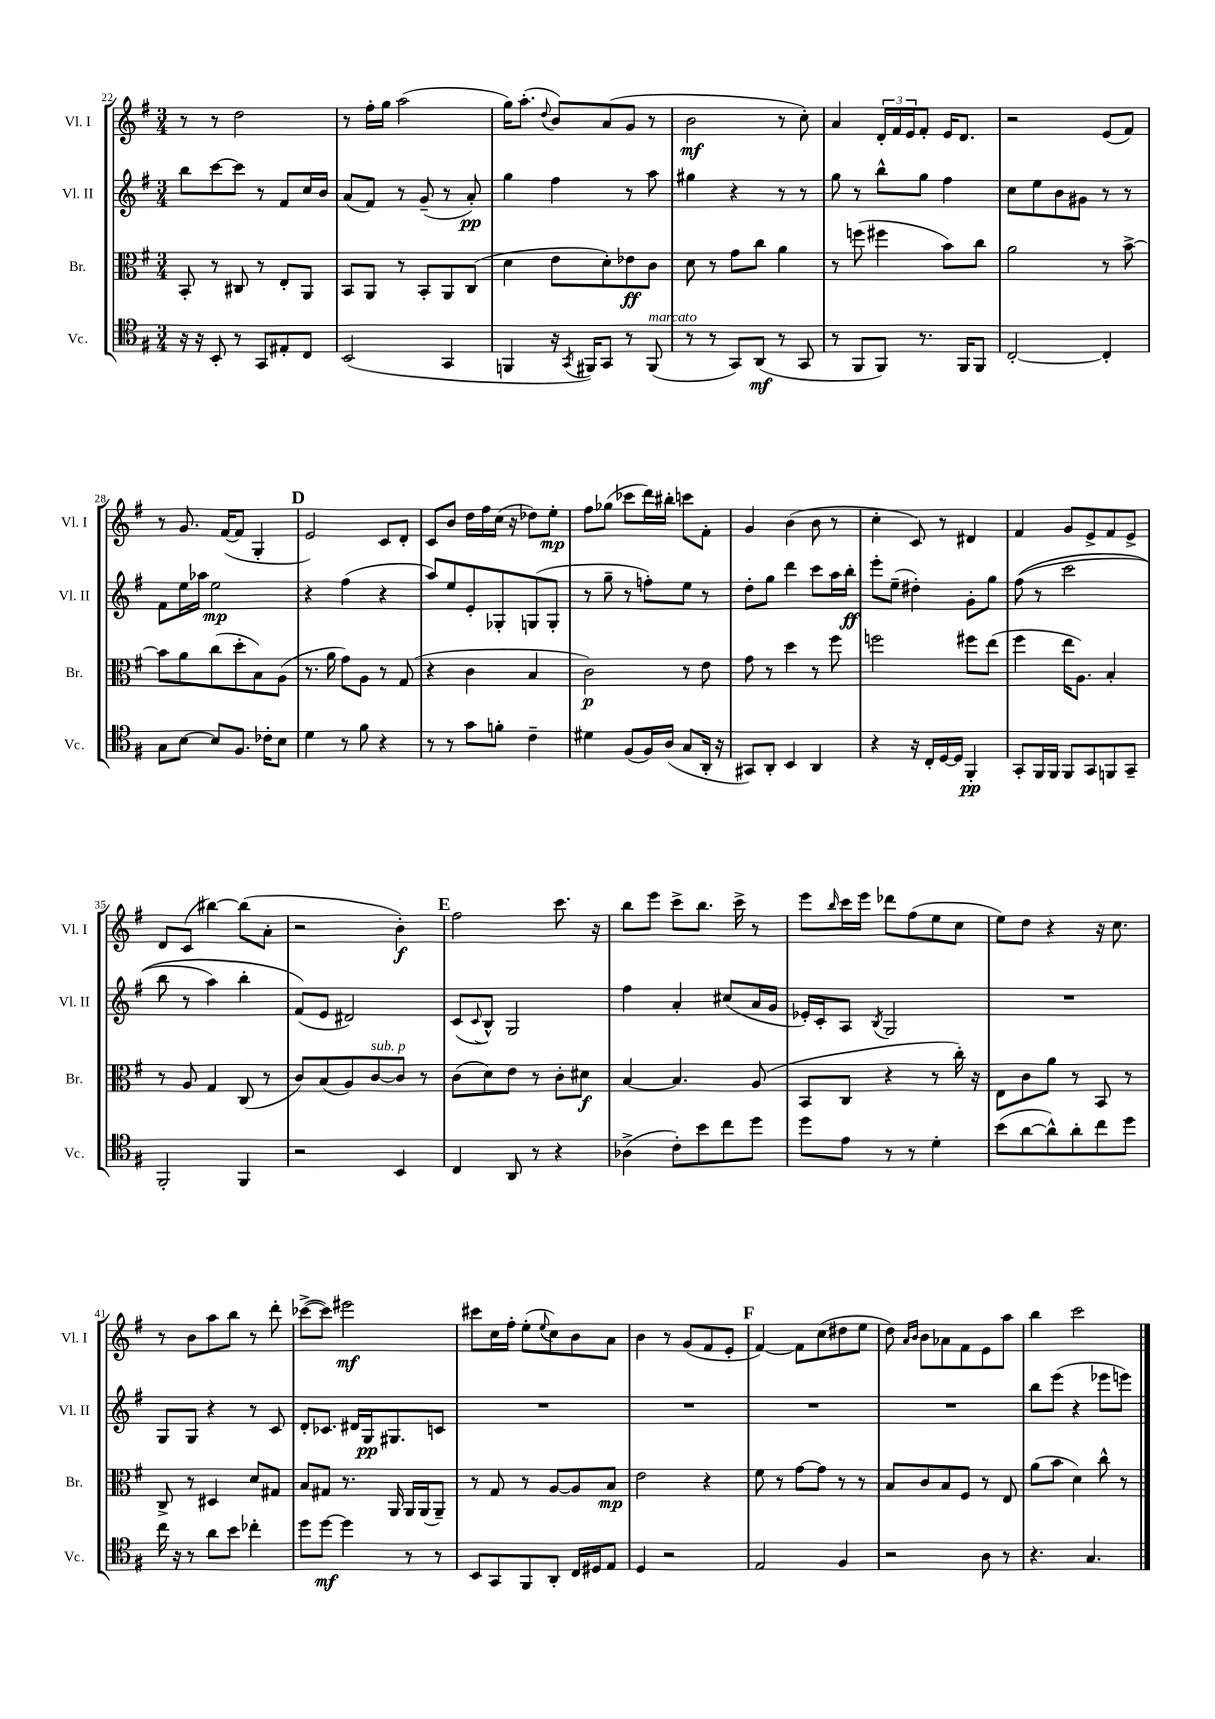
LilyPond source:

<<
\new StaffGroup <<
\new Staff = "s0" \with { instrumentName = "Vl. I" shortInstrumentName = "Vl. I" } {
    \clef treble \key g \major \numericTimeSignature \time 3/4
    r8 r8 d''2 |
    r8 fis''16-. g''16 a''2( |
    g''16) a''8.-.( \appoggiatura { d''8 } b'8) a'8( g'8 r8 |
    b'2\mf r8 c''8-.) |
    a'4 \tuplet 3/2 { d'16-. fis'16 e'16 } fis'8-. e'16 d'8. |
    r2 e'8( fis'8) |
    r8 g'8. fis'16~( fis'8 g4-. |
    \mark \markup { \bold "D" } e'2) c'8 d'8-. |
    c'8 b'8 d''16 fis''16 c''16( r16 des''8) e''8-.\mp |
    fis''8 ges''8( ces'''8 d'''16) bis''16-. c'''8 fis'8-. |
    g'4 b'4( b'8 r8 |
    c''4-. c'8) r8 dis'4 |
    fis'4 g'8 e'8-> fis'8 e'8-> |
    d'8 c'8( bis''4~) bis''8( a'8-. |
    r2 b'4-.\f) |
    \mark \markup { \bold "E" } fis''2 c'''8. r16 |
    b''8 e'''8 c'''8-> b''8. c'''16-> r8 |
    e'''8 \grace { b''16 } c'''16 e'''16 des'''8 fis''8( e''8 c''8 |
    e''8) d''8 r4 r16 c''8. |
    r8 b'8 a''8 b''8 r8 d'''8-. |
    ces'''8~->( ces'''8) eis'''2\mf |
    cis'''8 c''16 fis''16-. e''8-.( \appoggiatura { e''8 } c''8) b'8 a'8 |
    b'4 r8 g'8( fis'8 e'8-. |
    \mark \markup { \bold "F" } fis'4~) fis'8 c''8( dis''8 e''8 |
    d''8) \grace { a'16 b'16 } b'8 aes'8 fis'8 e'8 a''8 |
    b''4 c'''2 \bar "|." |
}
\new Staff = "s1" \with { instrumentName = "Vl. II" shortInstrumentName = "Vl. II" } {
    \clef treble \key g \major \numericTimeSignature \time 3/4
    b''8 c'''8~ c'''8 r8 fis'8 c''16 b'16 |
    a'8( fis'8) r8 g'8--( r8 a'8-.\pp) |
    g''4 fis''4 r8 a''8 |
    gis''4 r4 r8 r8 |
    g''8 r8 b''8-^ g''8 fis''4 |
    c''8 e''8 b'8 gis'8 r8 r8 |
    fis'8 e''16 aes''16 e''2\mp |
    \mark \markup { \bold "D" } r4 fis''4( r4 |
    a''8) e''8 e'8-. ges8-. g8( g8-. |
    r8 g''8-- r8 f''8-.) e''8 r8 |
    d''8-. g''8 d'''4 c'''8 a''16 b''16-.\ff |
    e'''8-. e''8--( dis''4-.) g'8-. g''8 |
    fis''8(\( r8 c'''2 |
    b''8 r8 a''4) b''4-. |
    fis'8(\) e'8 dis'2) |
    \mark \markup { \bold "E" } c'8( \appoggiatura { c'8 } b8-^) g2 |
    fis''4 a'4-. cis''8( a'16 g'16 |
    ees'16-.) c'16-. a8 \acciaccatura { b8 } g2 |
    R2. |
    g8 g8 r4 r8 c'8 |
    d'8-. ces'8. dis'16 g16\pp gis8. c'8 |
    R2. |
    R2. |
    \mark \markup { \bold "F" } R2. |
    R2. |
    b''8 e'''8( r4 ees'''8 e'''8) \bar "|." |
}
\new Staff = "s2" \with { instrumentName = "Br." shortInstrumentName = "Br." } {
    \clef alto \key g \major \numericTimeSignature \time 3/4
    b,8-. r8 cis8 r8 e8-. a,8 |
    b,8 a,8 r8 b,8-. a,8 c8( |
    d'4 e'8 d'8-.) ees'8\ff c'8 |
    d'8 r8 g'8 c''8 a'4 |
    r8 f''8( fis''4 b'8) c''8 |
    a'2 r8 b'8~-> |
    b'8 a'8 c''8( d''8-. b8) a8( |
    \mark \markup { \bold "D" } r8. a'16 g'8) a8 r8 g8( |
    r4 c'4 b4 |
    c'2\p) r8 e'8 |
    g'8 r8 d''4 r8 fis''8 |
    f''2 fis''8 e''8( |
    fis''4 e''16 a8.) b4-. |
    r8 a8 g4 c8( r8 |
    c'8) b8( a8) c'8~^\markup { \italic "sub. p" } c'8 r8 |
    \mark \markup { \bold "E" } c'8( d'8) e'8 r8 c'8-. dis'8\f |
    b4~ b4. a8( |
    b,8 c8 r4 r8 c''16-.) r16 |
    e8 c'8 a'8 r8 b,8 r8 |
    c8-> r8 dis4 d'8 gis8 |
    b8 gis8 r8. a,16 a,16 a,16( a,8--) |
    r8 g8 r8 a8~ a8 b8\mp |
    e'2 r4 |
    \mark \markup { \bold "F" } fis'8 r8 g'8~ g'8 r8 r8 |
    b8 c'8 b8 fis8 r8 e8 |
    a'8( b'8 d'4) c''8-^ r8 \bar "|." |
}
\new Staff = "s3" \with { instrumentName = "Vc." shortInstrumentName = "Vc." } {
    \clef tenor \key g \major \numericTimeSignature \time 3/4
    r16 r16 b,8-. r8 g,8 eis8-. c8 |
    b,2( g,4 |
    f,4 r16 \acciaccatura { g,8 } fis,16) g,8 r8 fis,8^\markup { \italic "marcato" }( |
    r8 r8 g,8) a,8\mf( r8 g,8 |
    r8 fis,8 fis,8) r8. fis,16 fis,8 |
    c2~-. c4-. |
    g8 b8~ b8 fis8. ces'16-. b8 |
    \mark \markup { \bold "D" } d'4 r8 fis'8 r4 |
    r8 r8 g'8 f'8-. c'4-- |
    dis'4 fis8( fis16) a16( g8 a,16-. r16 |
    gis,8) a,8-. b,4 a,4 |
    r4 r16 c16-. d16~ d16 fis,4-.\pp |
    g,8-. fis,16 fis,16 fis,8 g,8 f,8 g,8-- |
    fis,2-. fis,4 |
    r2 b,4 |
    \mark \markup { \bold "E" } c4 a,8 r8 r4 |
    aes4->( c'8-.) b'8 c''8 d''8 |
    d''8 e'8 r8 r8 d'4-. |
    b'8( a'8~ a'8-^) a'8-. c''8 d''8 |
    c''16 r16 r8 a'8 b'8 ces''4-. |
    d''8 d''8~\mf d''4 r8 r8 |
    b,8 g,8 fis,8 a,8-. c16 dis16 e8 |
    d4 r2 |
    \mark \markup { \bold "F" } e2 fis4 |
    r2 a8 r8 |
    r4. g4. \bar "|." |
}
>>
>>
\layout { \context { \Score currentBarNumber = #22 } }
